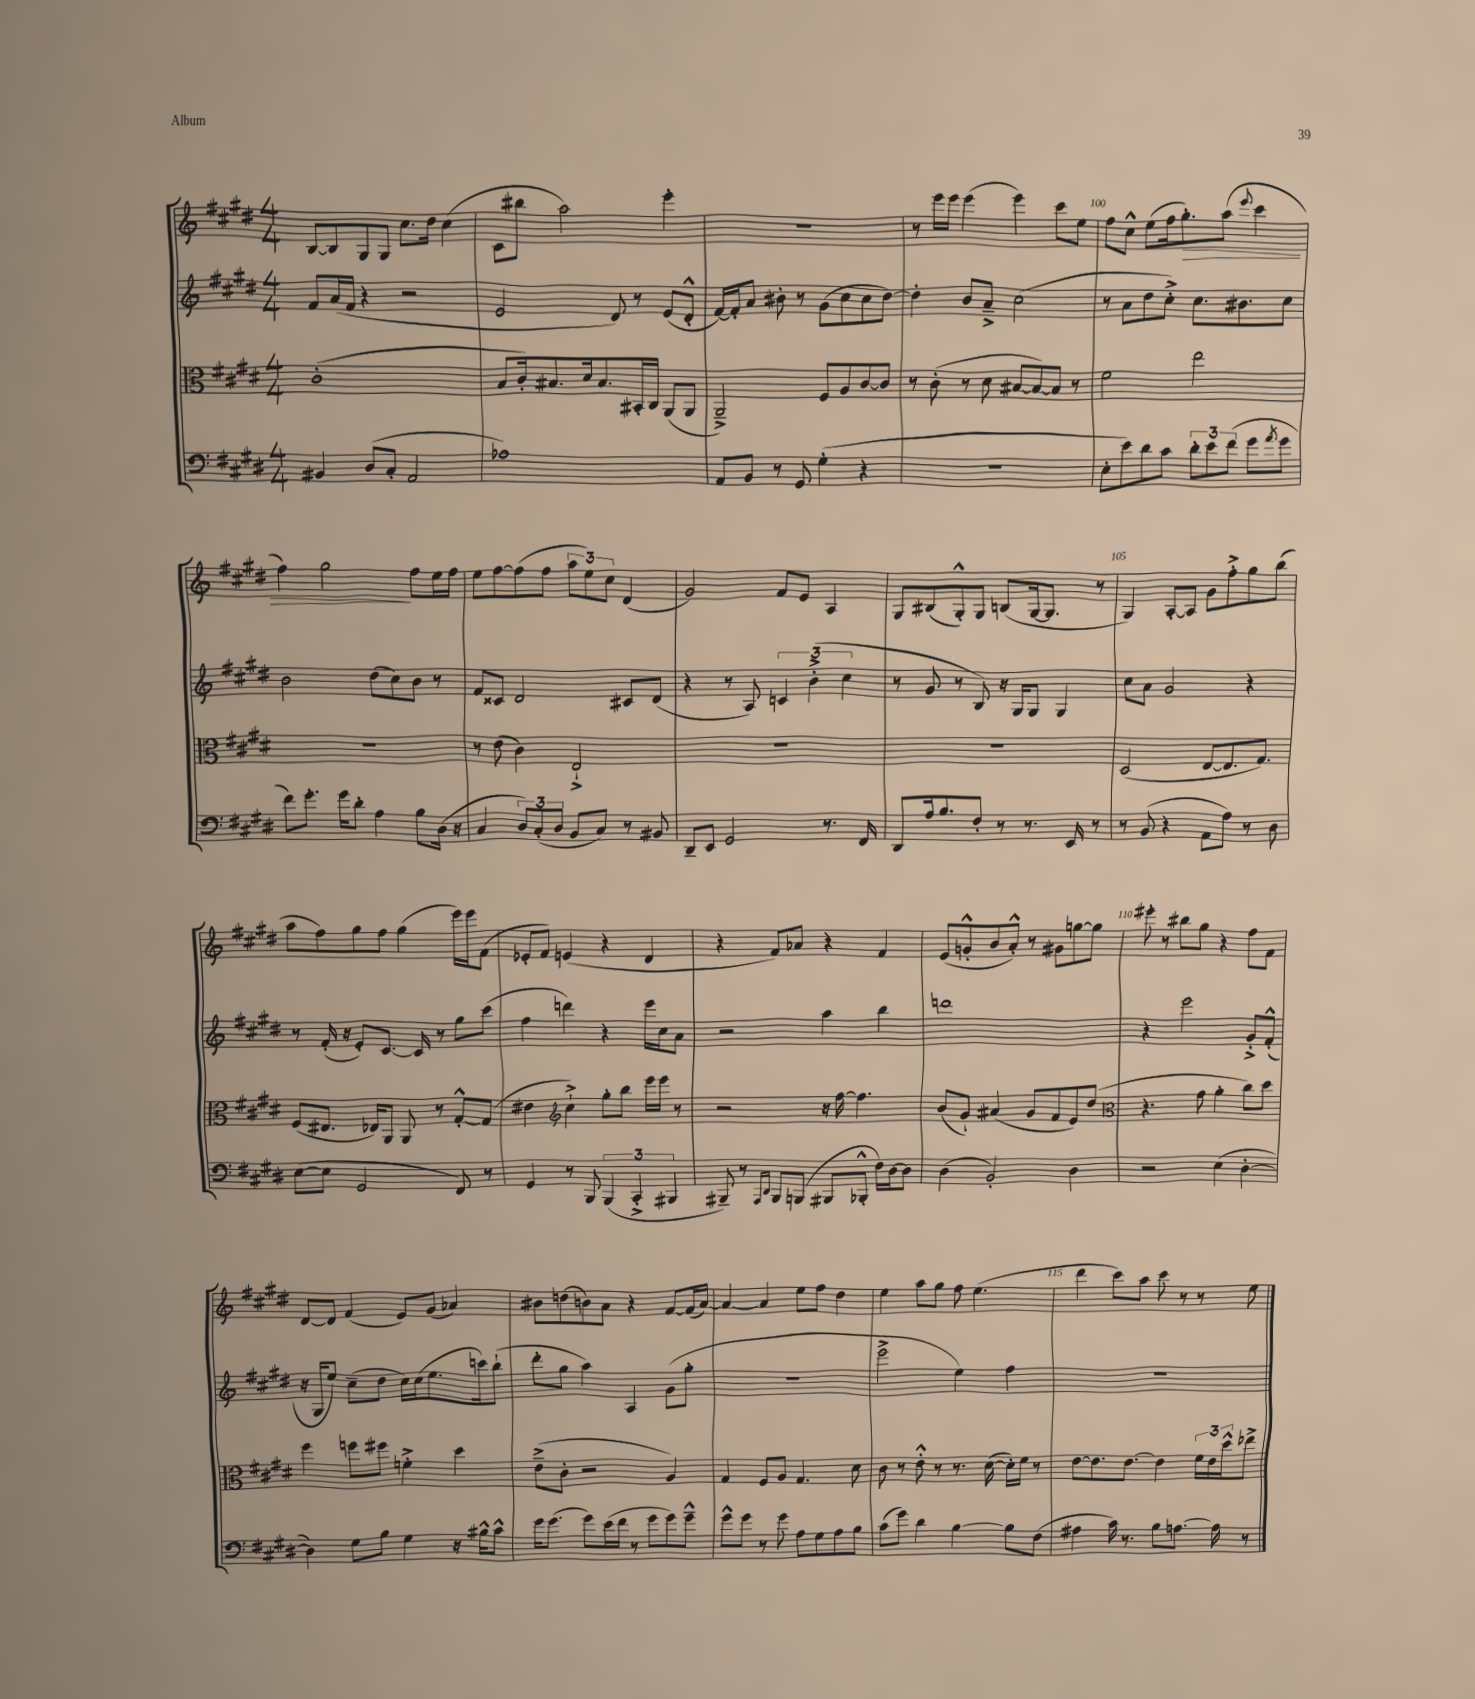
<<
\new StaffGroup <<
\new Staff = "s0" {
    \clef treble \key e \major \numericTimeSignature \time 4/4
    b8~ b8 gis8 gis8 cis''8. dis''16 cis''4( |
    cis'8 bis''8 a''2) e'''4-. |
    R1 |
    r8 e'''16 e'''16 e'''4( e'''4) cis'''8 e''8 |
    fis''8 cis''8-^ e''8( fis''16 gis''8.-.\>) a''8( \appoggiatura { e'''8 } cis'''4 |
    fis''4) gis''2\! fis''8 e''16 fis''16 |
    e''8 fis''8~ fis''8( fis''8 \tuplet 3/2 { a''8 e''8) cis''8 } dis'4( |
    gis'2) fis'8 e'8 a4 |
    gis8 bis8( gis8-.-^) gis8 b8( gis16~ gis8. r8 |
    gis4) a8~-. a8 gis'8 fis''8-.-> gis''8 b''8( |
    a''8 fis''8) gis''8 fis''8 gis''4( e'''16) e'''16 fis'8( |
    ees'8-. fis'8) e'4( r4 dis'4 |
    r4 fis'8) aes'8 r4 fis'4 |
    e'8( g'8-.-^ b'8 a'8-.-^) r8 gis'8 g''8~ g''8 |
    eis'''8-. r8 bis''8 gis''8 r4 fis''8 fis'8 |
    dis'8~ dis'8 fis'4( e'8) gis'8( aes'4) |
    bis'8 d''8( b'8) a'8 r4 fis'8~ fis'16( a'16~) |
    a'4~ a'4 e''8 fis''8 dis''4 |
    e''4 a''8 gis''8 fis''8 e''4.( |
    dis'''4 cis'''8) a''8 cis'''8 r8 r8 e''8 \bar "|." |
}
\new Staff = "s1" {
    \clef treble \key e \major \numericTimeSignature \time 4/4
    fis'8 a'16( fis'16 r4 r2 |
    e'2 dis'8) r8 e'8( dis'8-.-^ |
    fis'16~) fis'16-. a'8 bis'8-. r8 gis'8( cis''8 cis''8 dis''8~) |
    dis''4-. b'8 a'8---> cis''2( |
    r8 a'8 dis''8 cis''8-.->) cis''8. bis'8. cis''8 |
    b'2 dis''8( cis''8) b'8 r8 |
    fis'8 cisis'8 dis'2 cis'8 dis'8( |
    r4 r8 a8) \tuplet 3/2 { c'4 b'4-.->( cis''4 } |
    r8 gis'8 r8 b8) r16 gis16 gis8 gis4 |
    cis''8 a'8 gis'2 r4 |
    r8 fis'16-.( r16 e'8-.) cis'8.~ cis'16 r8 gis''8 cis'''8( |
    fis''4 d'''4) r4 e'''16 cis''16 a'8 |
    r2 a''4 b''4 |
    d'''1 |
    r4 e'''2 gis'8-.-> fis'8-.-^( |
    r16 gis16 e''8) cis''8--( dis''8 cis''16) cis''16( e''8. c'''16) b''8-!( |
    dis'''8-. gis''8 a''4) a4 gis'8( gis''8-. |
    R1 |
    e'''2-> e''4) fis''4 |
    r1 \bar "|." |
}
\new Staff = "s2" {
    \clef alto \key e \major \numericTimeSignature \time 4/4
    cis'1-.( |
    b8 cis'16-.) bis8. dis'16 bis8. bis,16-. cis16 a,8( a,8 |
    a,2--->) fis8 a8 cis'8~ cis'8 |
    r8 cis'8-.( r8 dis'8 bis8~ bis8~) bis8 r8 |
    fis'2 e''2 |
    r1 |
    r8 e'8( cis'4) e2-!-> |
    r1 |
    R1 |
    dis2( e8~ e8. gis8.) |
    fis8( eis8. ees16) a,8 a,8 r8 gis8~-.-^ gis8( |
    eis'4 \clef treble cis''4-!->) gis''8-. b''8 e'''16 e'''16 r8 |
    r2 r16 fis''16~ fis''4. |
    b'8( gis'8-!) ais'4( gis'8 fis'8 e'8) dis''8( |
    \clef alto r4. gis'8 a'4-. cis''8) dis''8 |
    fis''4 f''8 fis''8 f'4-.-> dis''4 |
    e'8--->( cis'8-. r2 a4) |
    gis4 fis8 a8 gis4. dis'8 |
    cis'8 r8 e'8-.-^ r8 r8. dis'16~( dis'16-.) fis'16 r8 |
    e'8~ e'8. e'8.~ e'4 \tuplet 3/2 { fis'16 e'16 dis''16-^ } ees''8-> \bar "|." |
}
\new Staff = "s3" {
    \clef bass \key e \major \numericTimeSignature \time 4/4
    bis,4 dis8( cis8-. a,2 |
    aes1) |
    a,8 b,8 r8 gis,8 gis4-.( r4 |
    r1 |
    e8-. e'8) dis'8 cis'8 \tuplet 3/2 { dis'8-. e'8 fis'8( } gis'8 \acciaccatura { a'8 } gis'8 |
    fis'8) gis'8.-. gis'16 dis'8-. a4 b8 dis16( r16 |
    cis4 \tuplet 3/2 { dis8) cis8-.( dis8 } b,8 cis8) r8 bis,8 |
    dis,8-- e,8 gis,2 r8. fis,16 |
    dis,8 a16 b8. fis8-. r8 r8. e,16 r8 |
    r8 b,8( r4 a,8 a8) r8 dis8 |
    e8~( e8 gis,2 fis,8) r8 |
    gis,4 r8 b,,8 \tuplet 3/2 { b,,4( cis,4-.-> bis,,4 } |
    bis,,8--) r8 \grace { a,,16 dis,16 } bis,,8 b,,8( bis,,8 bes,,8-.-^ fis16) dis16~ dis8 |
    dis4( b,2-.) dis4 |
    r2 e4( dis4~-. |
    dis4) gis8 b8 gis4 r16 bis16-^ cis'8-^ |
    gis'16 gis'8.( gis'8) e'16( fis'16 r8 gis'8 gis'8) gis'8---^ |
    gis'8-^ gis'8 r8 gis'8 a8 gis8 a8 b8 |
    cis'8( gis'8) dis'4 b4~ b8 fis8( |
    ais4 cis'16) r8. b8 a8.~ a16 r8 \bar "|." |
}
>>
>>
\layout { \context { \Score currentBarNumber = #96 \override BarNumber.break-visibility = ##(#f #t #t) barNumberVisibility = #(every-nth-bar-number-visible 5) } }
